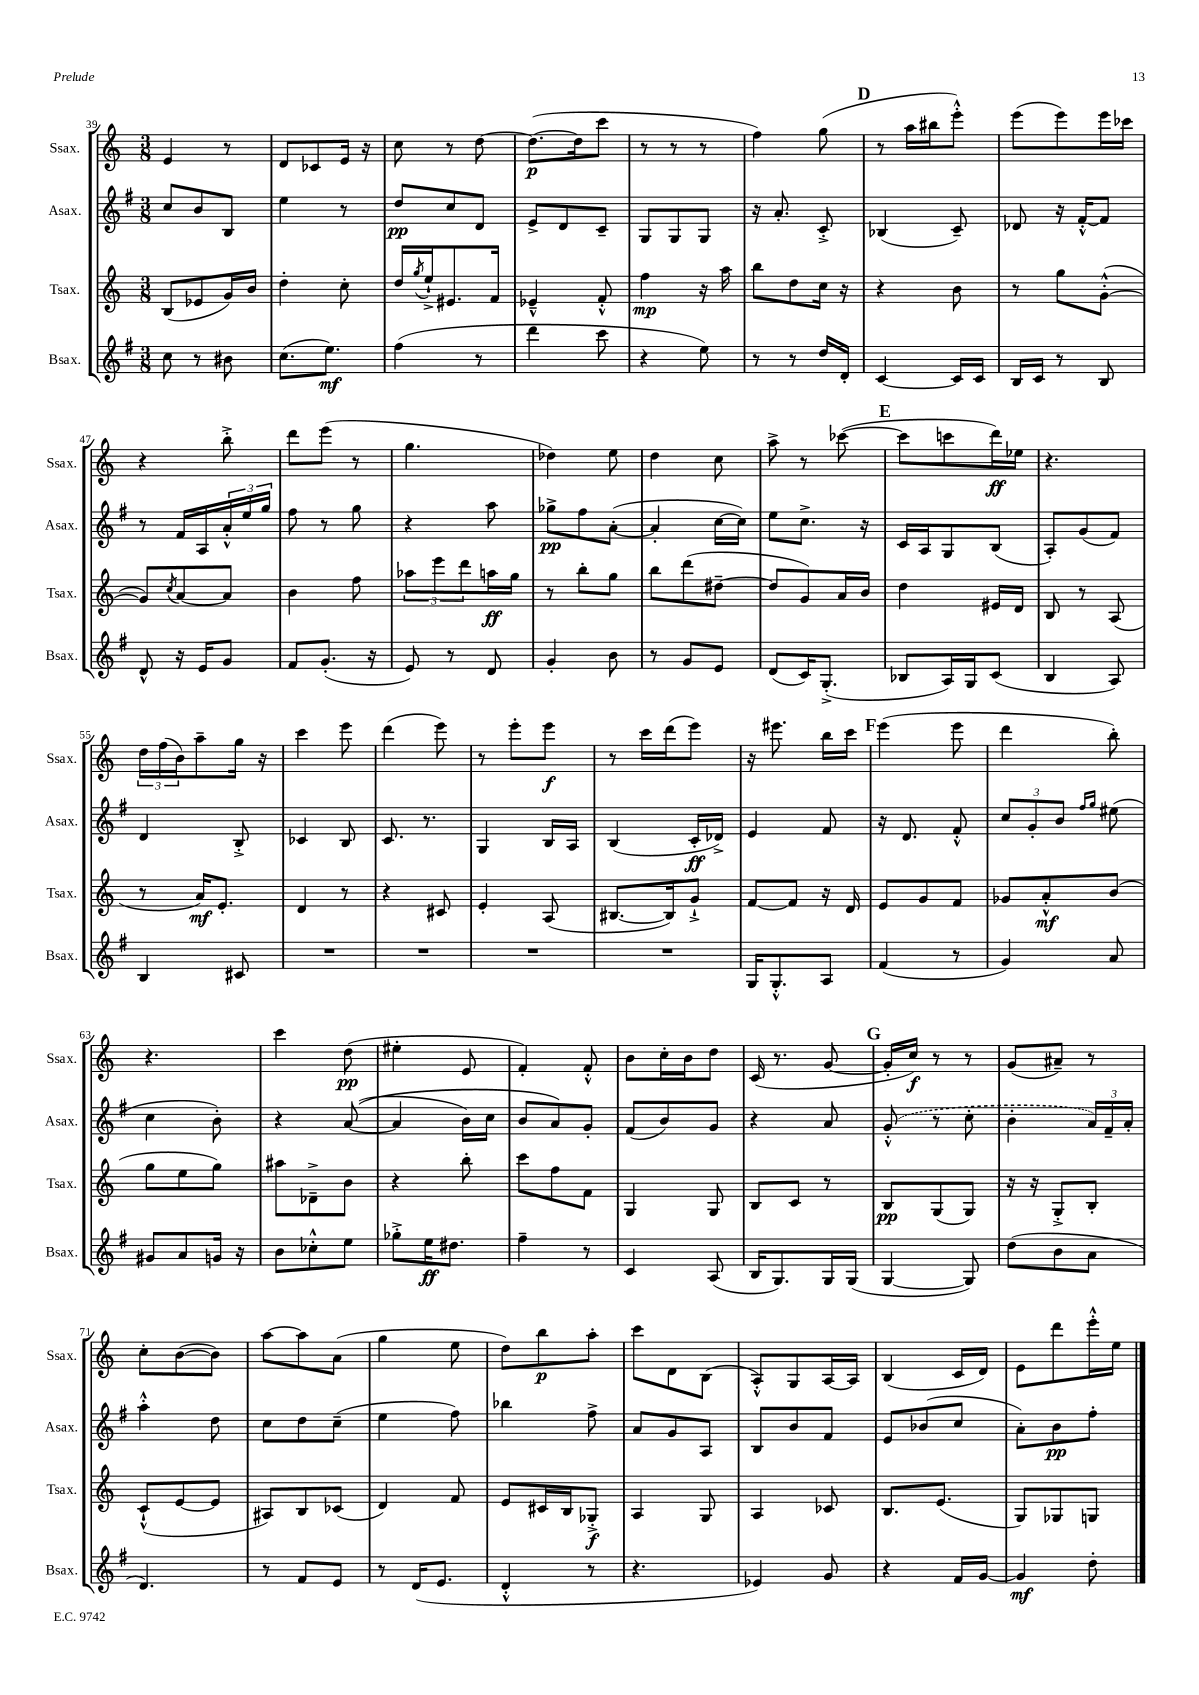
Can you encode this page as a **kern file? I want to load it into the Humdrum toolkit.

**kern	**kern	**kern	**kern
*staff4	*staff3	*staff2	*staff1
*clefG2	*clefG2	*clefG2	*clefG2
*k[f#]	*k[]	*k[f#]	*k[]
*M3/8	*M3/8	*M3/8	*M3/8
8cc	(8B	8cc	4e
8r	8e-	8b	.
8b#	16g)	8B	8r
.	16b	.	.
=	=	=	=
(8.cc	4dd'	4ee	8d
.	.	.	8c-
8.ee)	.	.	.
.	8cc'	8r	16e
.	.	.	16r
=	=	=	=
(4ff#	16dd	8dd	8cc
.	8qgg	.	.
.	16ee`^	.	.
.	8.e#	8cc	8r
8r	.	8d	[8dd
.	16f	.	.
=	=	=	=
4ddd	4e-~^^	8e^	(8.dd_
.	.	8d	.
.	.	.	16dd]
8ccc	8f'^^	8c~	8ccc
=	=	=	=
4r	4ff	8G	8r
.	.	8G	8r
8ee)	16r	8G	8r
.	16aa	.	.
=	=	=	=
8r	8bb	16r	4ff)
.	.	8.a'	.
8r	8dd	.	.
16dd	16cc	8c'^	(8gg
16d'	16r	.	.
=	=	=	=
[4c	4r	(4B-	8r
.	.	.	16aa
.	.	.	16bb#
16c]	8b	8c~)	8eee'^^)
16c	.	.	.
=	=	=	=
16B	8r	8d-	(8eee
16c	.	.	.
8r	8gg	16r	8eee)
.	.	[16f#'^^	.
8B	([8g'^^	8f#]	16eee
.	.	.	16ccc-
=	=	=	=
8d^^	8g])	8r	4r
.	8qcc	.	.
16r	[8a	16f#	.
16e	.	16A	.
8g	8a]	24a'^^	8bb'^
.	.	24ee	.
.	.	24gg	.
=	=	=	=
8f#	4b	8ff#	8ddd
(8.g'	.	8r	(8eee
.	8ff	8gg	8r
16r	.	.	.
=	=	=	=
8e)	12aa-	4r	4.gg
.	12eee	.	.
8r	.	.	.
.	12ddd	.	.
8d	16aa	8aa	.
.	16gg	.	.
=	=	=	=
4g'	8r	8gg-^	4dd-)
.	8bb'	8ff#	.
8b	8gg	([8a'	8ee
=	=	=	=
8r	8bb	4a']	4dd
8g	(8ddd	.	.
8e	[8dd#~	[16cc	8cc
.	.	16cc])	.
=	=	=	=
(8d	8dd#]	8ee	8aa^
16c)	8g)	8.cc^	8r
(8.G'^	.	.	.
.	16a	.	([8ccc-
.	16b	16r	.
=	=	=	=
8B-	4dd	16c	8ccc-]
.	.	16A	.
16A)	.	8G	8ccc
16G	.	.	.
(8c	16e#	(8B	16ddd)
.	16d	.	16ee-
=	=	=	=
4B	8B	8A')	4.r
.	8r	(8g	.
8A)	(8A	8f#)	.
=	=	=	=
4B	8r	4d	24dd
.	.	.	(24ff
.	.	.	24b)
.	16a)	.	8aa~
.	8.e'	.	.
8c#	.	8B'^	16gg
.	.	.	16r
=	=	=	=
4.r	4d	4c-	4ccc
.	8r	8B	8eee
=	=	=	=
4.r	4r	8.c	(4ddd
.	.	8.r	.
.	8c#	.	8eee)
=	=	=	=
4.r	4e'	4G	8r
.	.	.	8eee'
.	(8A	16B	8eee
.	.	16A	.
=	=	=	=
4.r	[8.B#	(4B	8r
.	.	.	16ccc
.	16B#])	.	(16ddd
.	8g`^	16c'	8eee)
.	.	16d-^)	.
=	=	=	=
16G	[8f	4e	16r
8.G'^^	.	.	8.eee#
.	8f]	.	.
8A	16r	8f#	16bb
.	16d	.	16ccc
=	=	=	=
(4f#	8e	16r	(4eee
.	.	8.d	.
.	8g	.	.
8r	8f	8f#'^^	8eee
=	=	=	=
4g)	8g-	12cc	4ddd
.	.	12g'	.
.	8a'^^	.	.
.	.	12b	.
.	.	16qqff#	.
.	.	16qqgg	.
8a	(8b	(8ee#	8bb')
=	=	=	=
8g#	8gg	4cc	4.r
8a	8ee	.	.
16g	8gg)	8b')	.
16r	.	.	.
=	=	=	=
8b	8aa#	4r	4ccc
8cc-'^^	8d-~^	.	.
8ee	8b	&(([8a	(8dd
=	=	=	=
8gg-'^	4r	4a]	4ee#'
16ee	.	.	.
8.dd#	.	.	.
.	8bb'	16b)	8e
.	.	16cc	.
=	=	=	=
4ff#~	8ccc	8b	4f')
.	8ff	8a&)	.
8r	8f	8g'	8f'^^
=	=	=	=
4c	4G	(8f#	8b
.	.	8b)	16cc'
.	.	.	16b
(8A	8G	8g	8dd
=	=	=	=
16B	8B	4r	(16c
8.G)	.	.	8.r
.	8c	.	.
16G	8r	8a	[8g
(16G	.	.	.
=	=	=	=
[4G	8B	(8g'^^	16g']
.	.	.	16cc)
.	(8G	8r	8r
8G])	8G)	8cc'	8r
=	=	=	=
(8dd	16r	4b'	(8g
.	16r	.	.
8b	8G'^	.	8a#~)
8a	8B'	24a)	8r
.	.	24f#~	.
.	.	24a'	.
=	=	=	=
4.d)	(8c`^^	4aa'^^	8cc'
.	[8e	.	([8b
.	8e]	8dd	8b])
=	=	=	=
8r	8A#)	8cc	[8aa
8f#	8B	8dd	8aa]
8e	(8c-	(8cc~	(8a
=	=	=	=
8r	4d)	4ee	4gg
(16d	.	.	.
8.e	.	.	.
.	8f	8ff#)	8ee
=	=	=	=
4d'^^	8e	4bb-	8dd)
.	16c#	.	8bb
.	16B	.	.
8r	8G-'^	8ff#^	8aa'
=	=	=	=
4.r	4A	8a	8ccc
.	.	8g	8d
.	8G	8A	(8B
=	=	=	=
4e-)	4A	8B	8A'^^)
.	.	8b	8G
8g	8c-	8f#	[16A
.	.	.	16A]
=	=	=	=
4r	8.B	8e	(4B
.	.	(8b-	.
.	(8.e	.	.
16f#	.	8cc	16c
[16g	.	.	16d)
=	=	=	=
4g]	8G)	8a')	8e
.	8G-	8b	8ddd
8dd'	8G	8ff#'	16eee'^^
.	.	.	16ee
==	==	==	==
*-	*-	*-	*-
